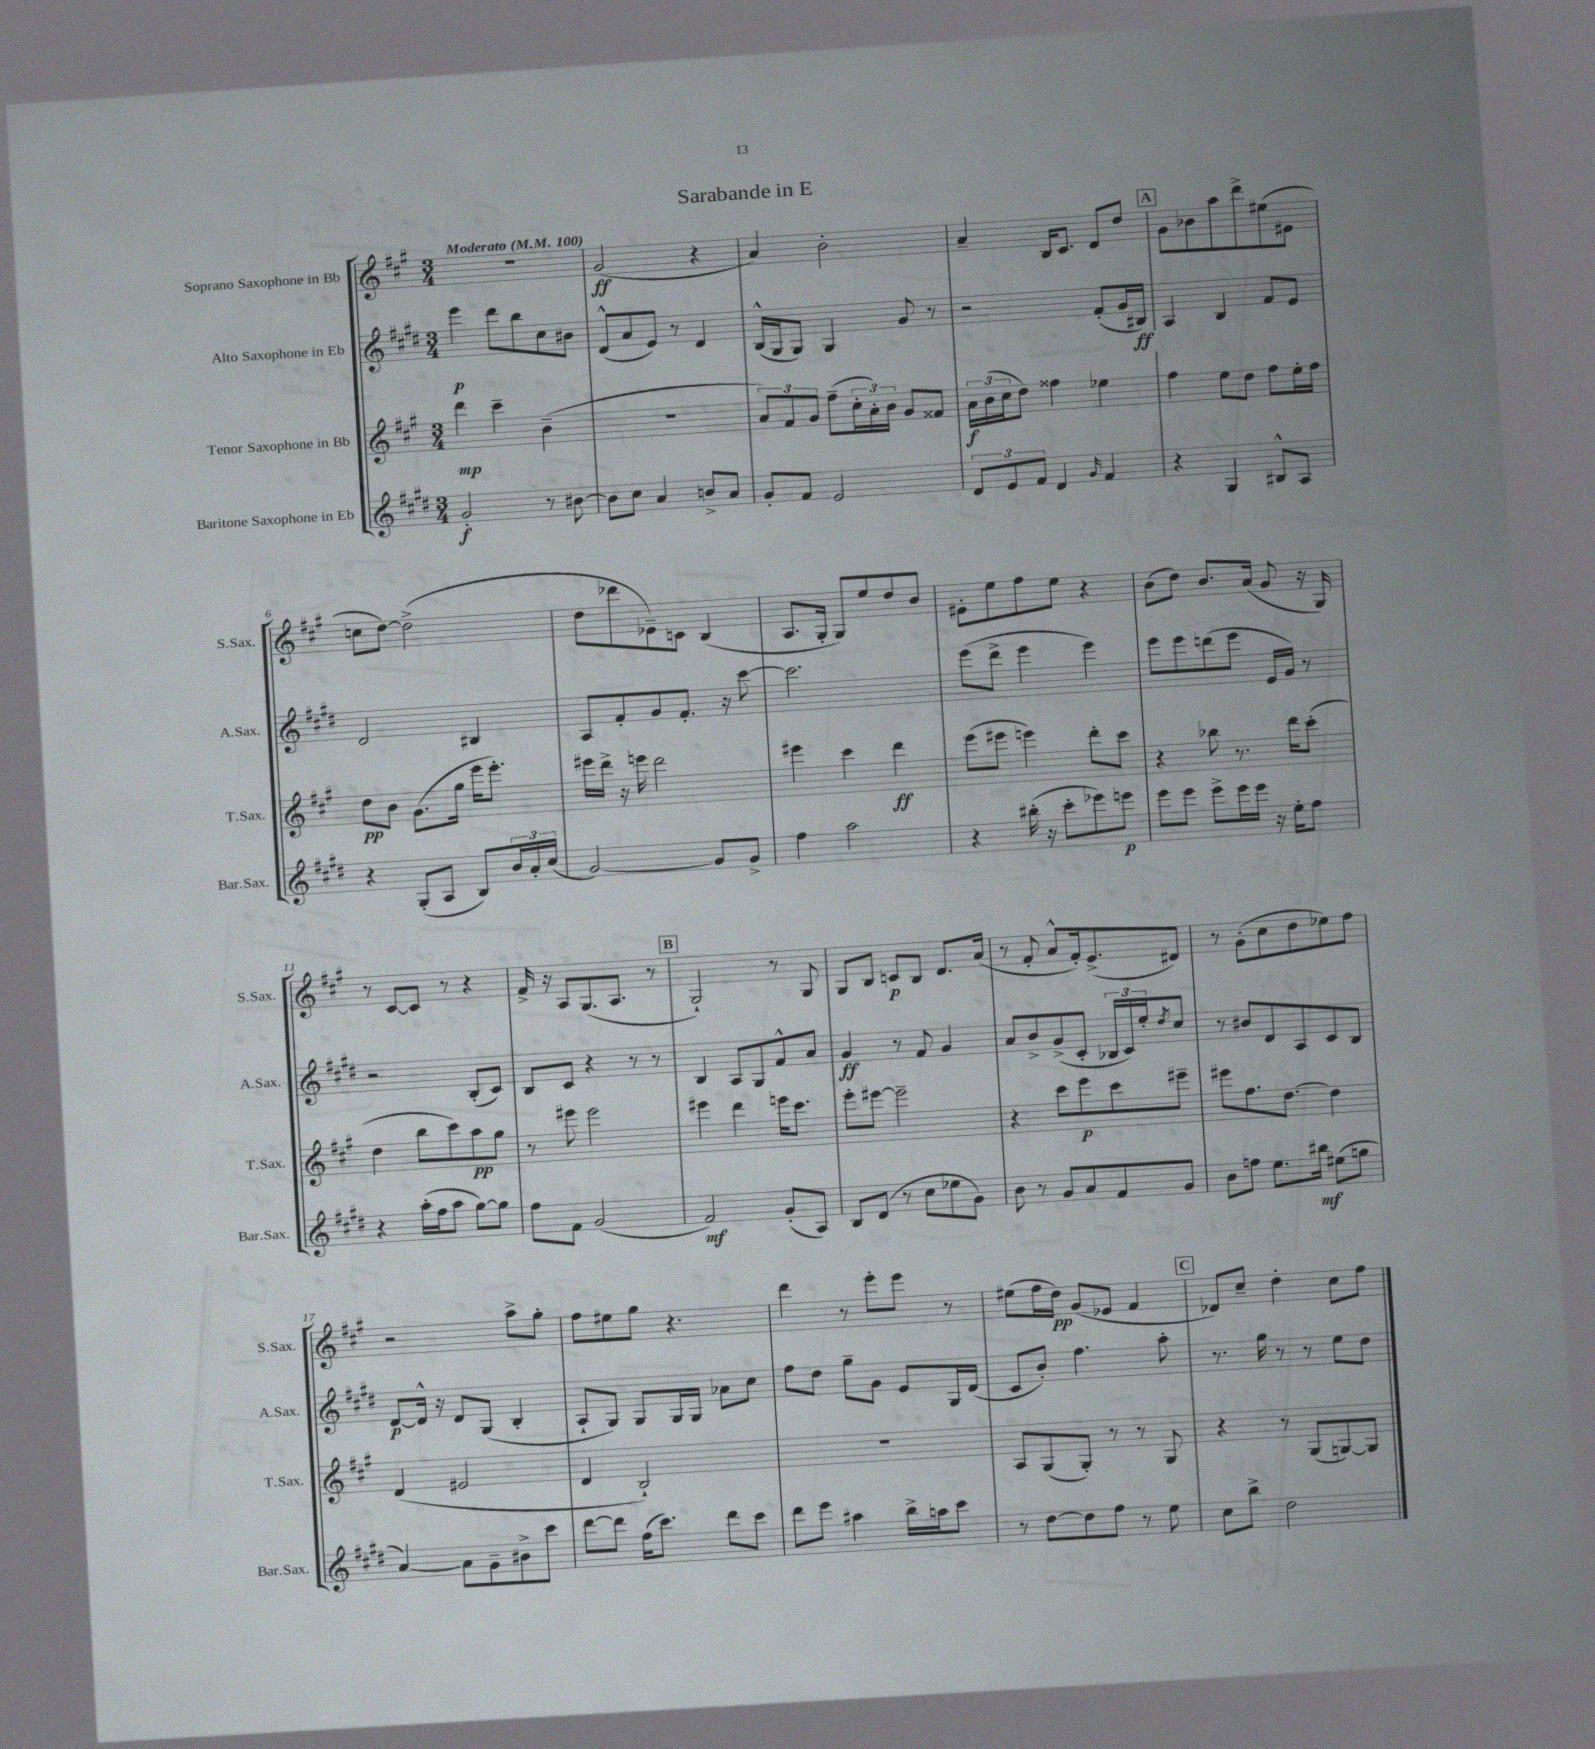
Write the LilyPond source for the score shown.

\header { title = "Sarabande in E" }
<<
\new StaffGroup <<
\new Staff = "s0" \with { instrumentName = "Soprano Saxophone in Bb" shortInstrumentName = "S.Sax." } {
    \clef treble \key a \major \numericTimeSignature \time 3/4 \tempo "Moderato" 4 = 100
    R2. |
    gis'2\ff( r4 |
    a'4) b'2-. |
    a'4-- b16 cis'8. d'8 d''8 |
    \mark \markup { \box "A" } gis'8 bes'8 a''8 d'''8-> eis''8( eis'8 |
    c''8 d''8~) d''2->( |
    d''8 des'''8 ees'8--) c'8 b4( |
    a8. gis16-. gis8) e''8 d''8 b'8 |
    eis'8-. e''8 fis''8 e''8 r4 |
    b'8( d''8) b'8. a'16( gis'8 r16 gis16) |
    r8 cis'8~ cis'8 r8 r4 |
    fis'16-> r16 a8 gis8.( a8. r8 |
    \mark \markup { \box "B" } gis2-!) r8 gis8 |
    gis8 b8 c'8\p b8 d'8. a'16( |
    r8 fis'8-. a'8-^ fis'16-.) e'8.->( dis'8) |
    r8 gis'8-.( cis''8 d''8 ees''8) fis''8 |
    r2 a''8-> gis''8-. |
    fis''8 eis''8 gis''8 r4. |
    d'''4 r8 e'''8-. e'''8 r8 |
    eis''8( fis''16 d''16\pp) gis'8( ees'8 fis'4 |
    \mark \markup { \box "C" } des'8) cis''8-- d''4-. cis''8 fis''8 \bar "|." |
}
\new Staff = "s1" \with { instrumentName = "Alto Saxophone in Eb" shortInstrumentName = "A.Sax." } {
    \clef treble \key e \major \numericTimeSignature \time 3/4
    e'''4\p dis'''8 b''8 cis''8 bis'8 |
    dis'8-^( a'8 e'8) r8 dis'4 |
    b16-^( gis16 gis8) gis4 gis'8 r8 |
    r2 fis'8-.( gis'16 bis16\ff) |
    \mark \markup { \box "A" } a4 b4 fis'8 e'8 |
    dis'2 bis4 |
    a8 fis'8-. gis'8 fis'8.-. r16 cis'''8~ |
    cis'''2. |
    e'''8( dis'''8-> e'''4 e'''4) |
    e'''8 e'''8 d'''8( e'''8 e'16 gis'16) r8 |
    r2 b8-.( cis'8) |
    b8 cis'8 r4 r8 r8 |
    \mark \markup { \box "B" } b4 a8 gis8 fis'8-^ a'8 |
    gis'4\ff r8 fis'8 gis'4 |
    a'8 b'8-> gis'8->( cis'8-. \tuplet 3/2 { bes16 cis'16) e''16-. } \acciaccatura { dis''8 } cis''8 |
    r8 bis'8 dis'8 a8 cis'8 b8 |
    dis'8~\p dis'16-^ r16 dis'8 gis8( b4-. |
    a8-! gis8) gis8 gis16 gis16 aes'8 cis''8 |
    fis''8 dis''8 gis''8-- gis'8 e'8 gis16 dis'16( |
    cis'8 b'8-.) fis''4. a''8-. |
    \mark \markup { \box "C" } r8. gis''16 r8 r8 e''8 dis''8 \bar "|." |
}
\new Staff = "s2" \with { instrumentName = "Tenor Saxophone in Bb" shortInstrumentName = "T.Sax." } {
    \clef treble \key a \major \numericTimeSignature \time 3/4
    d'''4\mp cis'''4-- b'4--( |
    R2. |
    \tuplet 3/2 { a'8) fis'8 gis'8 } fis''8--( \tuplet 3/2 { cis''16-. a'16-.) b'16 } gis'8 fisis'8 |
    \tuplet 3/2 { a'16\f b'16( cis''16 } d''8) fisis''4 ees''4 |
    \mark \markup { \box "A" } fis''4 e''8 d''8 fis''8 e''16-. fis''16 |
    d''8\pp b'8 gis'8.( gis''16 e'''16 e'''8.-.) |
    eis'''16 d'''16-> r16 e'''16 d'''2 |
    eis'''4 cis'''4 d'''4\ff |
    e'''8( eis'''8 e'''4) d'''8-. cis'''8 |
    r4 bes''8 r8. d'''16 cis'''8-.( |
    d''4 b''8 cis'''8) a''8\pp gis''8 |
    r8 eis'''8 eis'''2 |
    \mark \markup { \box "B" } eis'''4 d'''4 e'''16 cis'''8. |
    e'''8-. eis'''8~ eis'''2-- |
    r4 cis'''8 e'''8\p cis'''8 eis'''8-- |
    eis'''8 fis''8. d''8.~ d''4 |
    d'4( eis'2 |
    d'4 b2-!) |
    R2. |
    a8 gis8( gis8-.) r8 r8 gis8 |
    \mark \markup { \box "C" } r4 r8 gis8( g8~) g8 \bar "|." |
}
\new Staff = "s3" \with { instrumentName = "Baritone Saxophone in Eb" shortInstrumentName = "Bar.Sax." } {
    \clef treble \key e \major \numericTimeSignature \time 3/4
    gis'2-.\f r8 bis'8~ |
    bis'8 cis''8 a'4 b'8-> a'8 |
    gis'8-. fis'8 e'2 |
    \tuplet 3/2 { dis'8 e'8 fis'8 } dis'4 \grace { gis'16 } fis'4 |
    \mark \markup { \box "A" } r4 gis4 bis8-^ a8 |
    r4 gis8-.( a8 b8) \tuplet 3/2 { b'16 a'16-. cis''16( } |
    gis'2~) gis'8 gis'8-> |
    fis''4 a''2 |
    r4 bis''16-.( r16 cis'''8-. ees'''8) e'''8\p |
    e'''8 e'''8 e'''8-> e'''16 e'''16 r16 e''16-. fis''8 |
    r4 a''16-.( fis''16 a''8 gis''8~) gis''8 |
    fis''8 fis'8 gis'2( |
    \mark \markup { \box "B" } fis'2\mf) gis'8-.( a8) |
    b8 dis'8( r8 cis''8 ees''8 gis'8) |
    b'8 r8 gis'8 a'8 fis'8 gis'8 |
    b'8 f''8 e''8. bis''16\mf eis''8( g''8 |
    a'4~) a'8 gis'8-- bis'8-> cis'''8 |
    dis'''8~ dis'''8 fis''16( cis'''8.) dis'''8 cis'''8 |
    dis'''8 e'''8 ais''4 b''16-> a''16 cis'''8 |
    r8 dis''8~ dis''8 fis''8 r8 e''8 |
    \mark \markup { \box "C" } cis''8 b''8-> dis''2 \bar "|." |
}
>>
>>
